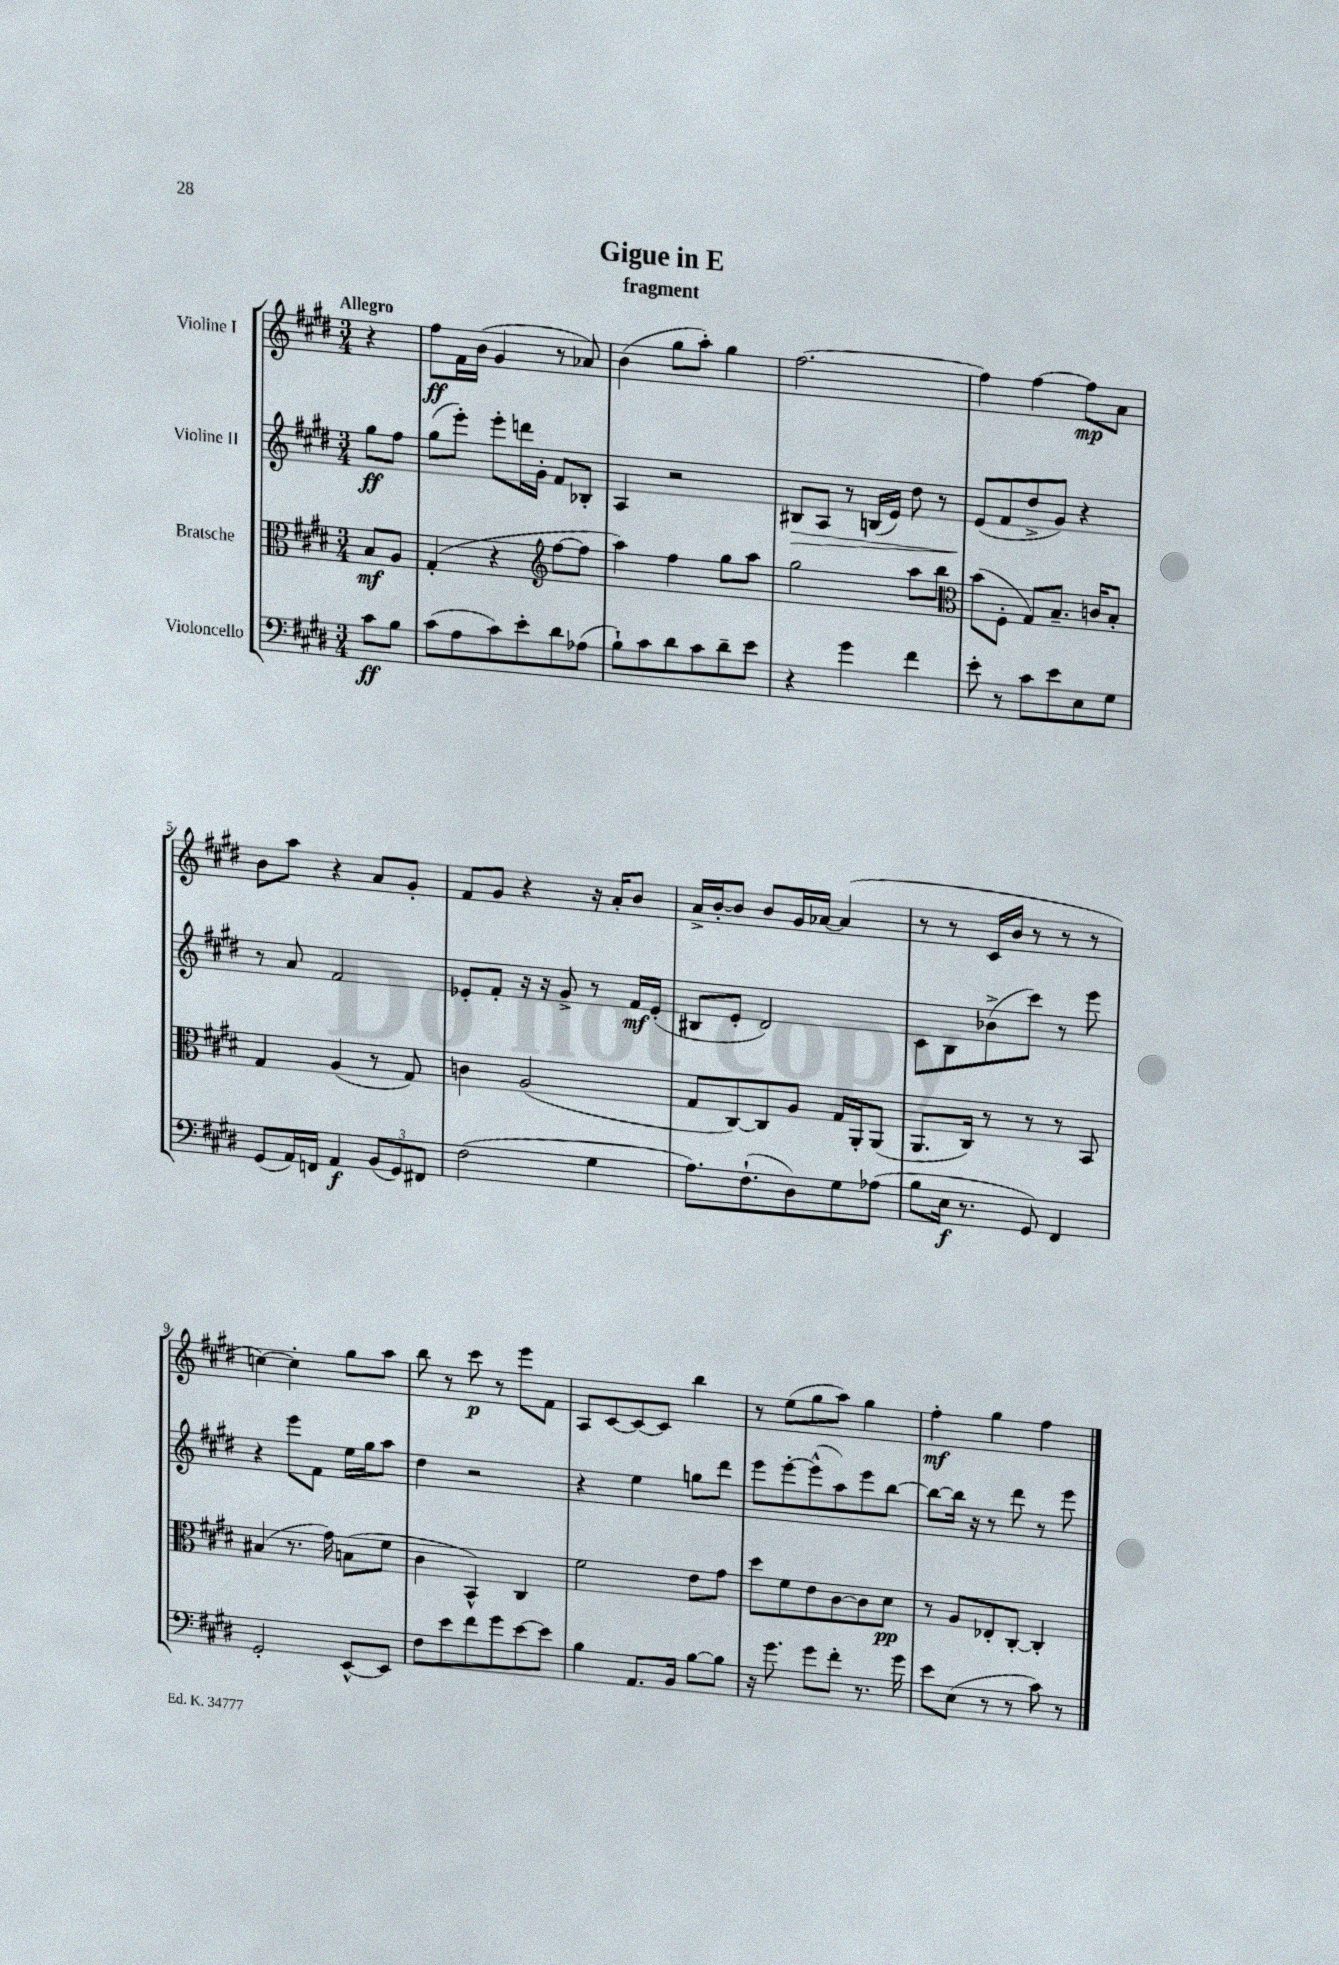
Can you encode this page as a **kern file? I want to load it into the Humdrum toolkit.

**kern	**dynam	**kern	**dynam	**kern	**dynam	**kern	**dynam
*part4	*part4	*part3	*part3	*part2	*part2	*part1	*part1
*staff4	*staff4	*staff3	*staff3	*staff2	*staff2	*staff1	*staff1
*I"Violoncello	*	*I"Bratsche	*	*I"Violine II	*	*I"Violine I	*
*clefF4	*	*clefC3	*	*clefG2	*	*clefG2	*
*k[f#c#g#d#]	*	*k[f#c#g#d#]	*	*k[f#c#g#d#]	*	*k[f#c#g#d#]	*
*M3/4	*	*M3/4	*	*M3/4	*	*M3/4	*
=	=	=	=	=	=	=	=
!	!	!	!	!	!	!LO:TX:a:B:t=Allegro	!
8c#\L	ff	8B/L	mf	8gg#\L	ff	4r	.
8B\J	.	8A/J	.	8ff#\J	.	.	.
=1	=1	=1	=1	=1	=1	=1	=1
(8c#\L	.	(4G#'/	.	(8gg#\L	.	8ff#\L	ff
8A\	.	.	.	8eee'\J)	.	16f#\L	.
.	.	.	.	.	.	(16b\JJ	.
8c#\)	.	4r	.	8eee'\L	.	4g#/	.
8e'\	.	.	.	16dddn\L	.	.	.
.	.	.	.	16g#'\JJ	.	.	.
*	*	*clefG2	*	*	*	*	*
8d#\	.	[8ff#\L	.	8f#/L	.	8r	.
(8A-X\J	.	8ff#\J]	.	8B-X'/J	.	8a-X/)	.
=2	=2	=2	=2	=2	=2	=2	=2
8B`\L)	.	4aa\)	.	4A/	.	(4b\	.
8c#\	.	.	.	.	.	.	.
8d#\	.	4ff#\	.	2r	.	8gg#\L	.
8c#\	.	.	.	.	.	8aa'\J)	.
8d#~\	.	8gg#\L	.	.	.	4gg#\	.
8e\J	.	8aa\J	.	.	.	.	.
=3	=3	=3	=3	=3	=3	=3	=3
!	!	!	!	!	!LO:HP:b	!	!
4r	.	2gg#\	.	8B#X/L	>	[2.ff#\	.
.	.	.	.	8A/J	.	.	.
4g#\	.	.	.	8r	.	.	.
.	.	.	.	(16Bn/LL	.	.	.
.	.	.	.	16e/JJ)	.	.	.
4f#\	.	8aa\L	.	8dd#\	.	.	.
.	.	8bb\J	.	8r	.	.	.
=4	=4	=4	=4	=4	=4	=4	=4
*	*	*clefC3	*	*	*	*	*
8e'\	.	(8b\L	.	(8e/L	.	4ff#\]	.
8r	.	8F#'\J	.	8f#/	]	.	.
8c#\L	.	8G#/L)	.	8dd#^/	.	[4ff#\	.
8e\	.	8.B~/J	.	8g#/J)	.	.	.
8E\	.	.	.	4r	.	8ff#\L]	mp
.	.	16cn/KL	.	.	.	.	.
8G#\J	.	8B'/J	.	.	.	8a\J	.
!!LO:LB:g=z
=5	=5	=5	=5	=5	=5	=5	=5
(8GG#/L	.	4G#/	.	8r	.	8b\L	.
16AA/L)	.	.	.	8a/	.	8aa\J	.
16FFn/JJ	.	.	.	.	.	.	.
4AA/	f	(4A/	.	2f#/	.	4r	.
(12BB/L	.	8r	.	.	.	8a/L	.
12GG#/)	.	.	.	.	.	.	.
.	.	8G#/)	.	.	.	8g#'/J	.
12FF#X/J	.	.	.	.	.	.	.
=6	=6	=6	=6	=6	=6	=6	=6
(2F#\	.	4cn\	.	8e-X'/L	.	8f#/L	.
.	.	.	.	8f#'/J	.	8g#/J	.
.	.	(2A/	.	16r	.	4r	.
.	.	.	.	16r	.	.	.
.	.	.	.	8g#^/	.	.	.
4G#\	.	.	.	8r	.	16r	.
.	.	.	.	.	.	16a'/KL	.
.	.	.	.	16f#/LL	mf	8b/J	.
.	.	.	.	(16e-'/JJ	.	.	.
=7	=7	=7	=7	=7	=7	=7	=7
8.A\L)	.	8G#/L	.	8B#X/L	.	16a^/LL	.
.	.	.	.	.	.	[16b'/J	.
.	.	[8C#/)	.	8e'/J	.	8b/J]	.
(8.F#`\	.	.	.	.	.	.	.
.	.	8C#/]	.	2d#/)	.	8b/L	.
8D#\)	.	8A/J	.	.	.	16g#/L	.
.	.	.	.	.	.	[16a-X/JJ	.
8G#\	.	16G#/LL	.	.	.	(4a-/]	.
.	.	16AA'/J	.	.	.	.	.
(8A-X\J	.	(8AA/J	.	.	.	.	.
=8	=8	=8	=8	=8	=8	=8	=8
8B\L	.	8.AA/L	.	8c#\L	.	8r	.
16E\Jk	f	.	.	8B\	.	8r	.
8.r	.	16C#/Jk)	.	.	.	.	.
.	.	8r	.	(8b-X^\	.	16c#/LL	.
.	.	.	.	.	.	16b/JJ	.
8GG#/)	.	8r	.	8ccc#\J)	.	8r	.
4FF#/	.	8r	.	8r	.	8r	.
.	.	8BB/	.	8eee\	.	8r	.
!!LO:LB:g=z
=9	=9	=9	=9	=9	=9	=9	=9
2GG#'/	.	(4B#X/	.	4r	.	[4ccn\)	.
.	.	8.r	.	8eee\L	.	4cc'\]	.
.	.	.	.	8f#\J	.	.	.
.	.	16g#\)	.	.	.	.	.
[8EE^^/L	.	(8Bn\L	.	16ee\LL	.	8gg#\L	.
.	.	.	.	16gg#\J	.	.	.
8EE/J]	.	8f#\J	.	8aa\J	.	8aa\J	.
=10	=10	=10	=10	=10	=10	=10	=10
8F#\L	.	4c#\	.	4dd#\	.	8bb\	.
8e\	.	.	.	.	.	8r	.
8f#\	.	4BB^^/)	.	2r	.	8ccc#\	p
8g#\	.	.	.	.	.	8r	.
[8e\	.	4C#/	.	.	.	8eee\L	.
8e\J]	.	.	.	.	.	8f#\J	.
=11	=11	=11	=11	=11	=11	=11	=11
4B\	.	2f#\	.	4r	.	8A/L	.
.	.	.	.	.	.	[8c#/	.
8.AA/L	.	.	.	4ee\	.	8c#/_	.
.	.	.	.	.	.	8c#/J]	.
16BB/Jk	.	.	.	.	.	.	.
[8B\L	.	8e\L	.	8ggn\L	.	4bb\	.
8B\J]	.	8g#\J	.	8ddd#\J	.	.	.
=12	=12	=12	=12	=12	=12	=12	=12
16r	.	8dd#\L	.	8eee\L	.	8r	.
8.g#\	.	.	.	.	.	.	.
.	.	8f#\	.	[8eee'\	.	(8ee\L	.
8g#\L	.	8e\	.	(8eee^^\]	.	8gg#\	.
8f#'\J	.	[8c#\	.	8aa\)	.	8aa\J)	.
8.r	.	8c#\]	.	8eee\	.	4gg#\	.
.	.	8d#\J	pp	[8bb\J	.	.	.
16g#\	.	.	.	.	.	.	.
=13	=13	=13	=13	=13	=13	=13	=13
8e\L	.	8r	.	8bb\L_	.	4ff#'\	mf
(8E\J	.	8A/L	.	16bb\Jk]	.	.	.
.	.	.	.	16r	.	.	.
8r	.	8E-X'/	.	8r	.	4gg#\	.
8r	.	[8C#'/J	.	8ddd#\	.	.	.
8c#\)	.	4C#'/]	.	8r	.	4ff#\	.
8r	.	.	.	8eee\	.	.	.
==	==	==	==	==	==	==	==
*-	*-	*-	*-	*-	*-	*-	*-
